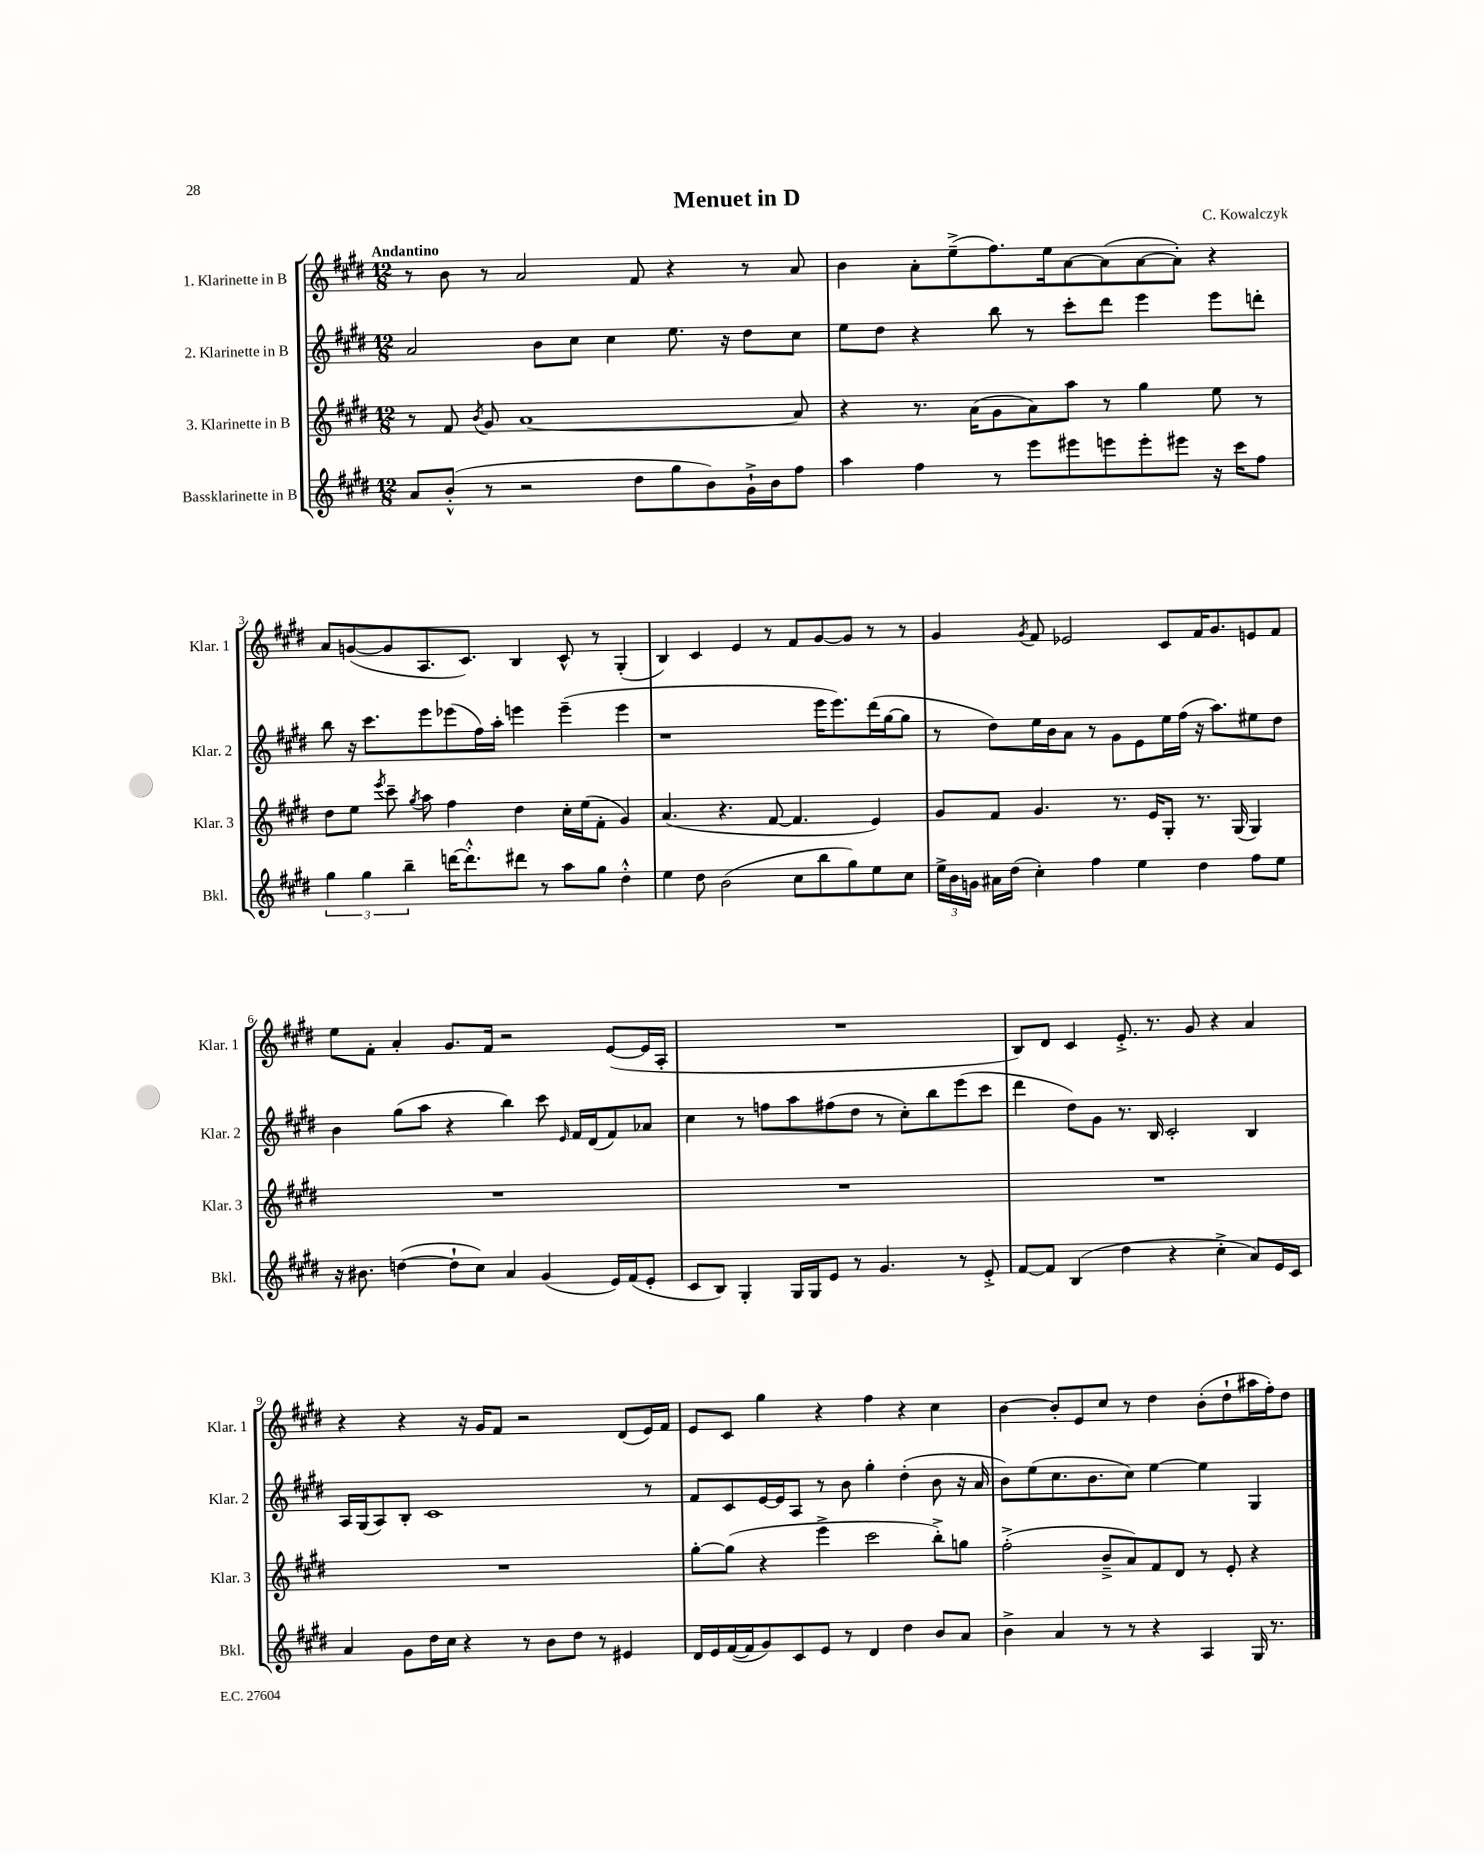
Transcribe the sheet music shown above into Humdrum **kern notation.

**kern	**kern	**kern	**kern
*staff4	*staff3	*staff2	*staff1
*clefG2	*clefG2	*clefG2	*clefG2
*k[f#c#g#d#]	*k[f#c#g#d#]	*k[f#c#g#d#]	*k[f#c#g#d#]
*M12/8	*M12/8	*M12/8	*M12/8
8a	8r	2a	8r
(8b'^^	8f#	.	8b
.	8qb	.	.
8r	8g#	.	8r
2r	[1a	.	2a
.	.	8b	.
.	.	8cc#	.
.	.	4cc#	.
8dd#	.	.	8f#
8gg#	.	8.ee	4r
8b)	.	.	.
.	.	16r	.
16g#`^	.	8dd#	8r
16b	.	.	.
8ff#	8a]	8cc#	8a
=	=	=	=
4aa	4r	8ee	4b
.	.	8dd#	.
4ff#	8.r	4r	8a'
.	.	.	(8ee~^
.	(16a	.	.
8r	8g#	8bb	8.ff#)
8eee	8a)	8r	.
.	.	.	16ee
8eee#	8aa	8ccc#'	[8a
8eee	8r	8ddd#	(8a]
8eee'	4gg#	4eee	[8a
8eee#	.	.	8a'])
16r	8ee	8eee	4r
16ccc#	.	.	.
8ff#	8r	8ddd'	.
=	=	=	=
6gg#	8dd#	8bb	8a
.	8ee	16r	([8g
6gg#	.	.	.
.	.	8.ccc#	.
.	8qeee	.	.
.	8ccc#~	.	8g]
6bb~	.	.	.
.	8qgg#	.	.
.	8aa	8eee	8.A
[16ddd	4ff#	(8eee-	.
8.ddd'^^]	.	.	8.c#)
.	.	16ff#)	.
.	.	16aa'	.
8ddd#	4dd#	4eee	4B
8r	.	.	.
8aa	16cc#'	(4eee~	8c#^^
.	(16ee	.	.
8gg#	8f#'	.	8r
4dd#'^^	4g#)	4eee	(4G#'
=	=	=	=
4ee	(4.a	1r	4B)
8dd#	.	.	4c#
(2b	4.r	.	.
.	.	.	4e
.	[8f#	.	8r
8cc#	4.f#]	.	8f#
8bb	.	16eee	[8g#
.	.	8.eee)	.
8gg#)	.	.	8g#]
8ee	4e)	(16ddd#	8r
.	.	[16gg#	.
8cc#	.	8gg#]	8r
=	=	=	=
24ee^	8g#	8r	4g#
24b	.	.	.
24g	.	.	.
16a#	8f#	8dd#)	.
(16dd#	.	.	.
.	.	.	8qg#
4cc#')	4.g#	16ee	8f#
.	.	16b	.
.	.	8a	2e-
4ff#	.	8r	.
.	8.r	8g#	.
4ee	.	8e	.
.	16e	.	.
.	8G#'	16ee	8c#
.	.	(16ff#	.
4dd#	8.r	16r	16f#
.	.	8.aa)	8.g#
.	(16G#	.	.
8ff#	4G#)	8ee#	8e
8ee	.	8dd#	8f#
=	=	=	=
16r	1.r	4b	8ee
8.b#	.	.	.
.	.	.	8f#'
([4dd	.	(8gg#	4a'
.	.	8aa	.
8dd`]	.	4r	8.g#
8cc#)	.	.	.
.	.	.	16f#
4a	.	4bb)	2r
(4g#	.	8ccc#	.
.	.	16qqe	.
.	.	16f#	.
.	.	(16d#	.
16e)	.	8f#)	([8e
(16f#	.	.	.
8e'	.	8a-	16e]
.	.	.	16A'
=	=	=	=
8c#	1.r	4cc#	1.r
8B)	.	.	.
4G#'	.	8r	.
.	.	8ff	.
16G#	.	8aa	.
16G#	.	.	.
8e	.	(8ff#	.
8r	.	8dd#	.
4.g#	.	8r	.
.	.	8cc#')	.
.	.	8bb	.
8r	.	(8eee	.
8e'^	.	8ccc#	.
=	=	=	=
[8f#	1.r	4ddd#	8B)
8f#]	.	.	8d#
(4B	.	8dd#)	4c#
.	.	8g#	.
4dd#	.	8.r	8.e'^
.	.	16B	8.r
4r	.	2c#'	.
.	.	.	8g#
4cc#'^	.	.	4r
8a)	.	4B	4a
16e	.	.	.
16c#	.	.	.
=	=	=	=
4a	1.r	16A	4r
.	.	(16G#	.
.	.	8A)	.
8g#	.	8B'	4r
16dd#	.	1c#	.
16cc#	.	.	.
4r	.	.	16r
.	.	.	16g#
.	.	.	8f#
8r	.	.	2r
8b	.	.	.
8dd#	.	.	.
8r	.	.	.
4e#	.	.	(8d#
.	.	8r	16e)
.	.	.	16f#
=	=	=	=
16d#	[8gg#'	8f#	8e
16e	.	.	.
([16f#	(8gg#]	8c#	8c#
16f#]	.	.	.
8g#)	4r	[16e	4gg#
.	.	16e]	.
8c#	.	8A	.
8e	4eee^	8r	4r
8r	.	8b	.
4d#	2ccc#	4gg#'	4ff#
4dd#	.	(4dd#'	4r
8b	8bb'^)	8b	4cc#
8a	8gg	16r	.
.	.	16a	.
=	=	=	=
4b^	(2ff#'^	8b)	[4b
.	.	(8ee	.
4a	.	8.cc#	8b']
.	.	.	8e
.	.	8.b	.
8r	8b~^	.	8cc#
8r	8a)	8cc#)	8r
4r	8f#	[4ee	4dd#
.	8d#	.	.
4A	8r	4ee]	(8b'
.	8e'	.	8dd#`
16G#	4r	4G#	16aa#
8.r	.	.	16ff#')
.	.	.	8dd#
==	==	==	==
*-	*-	*-	*-
